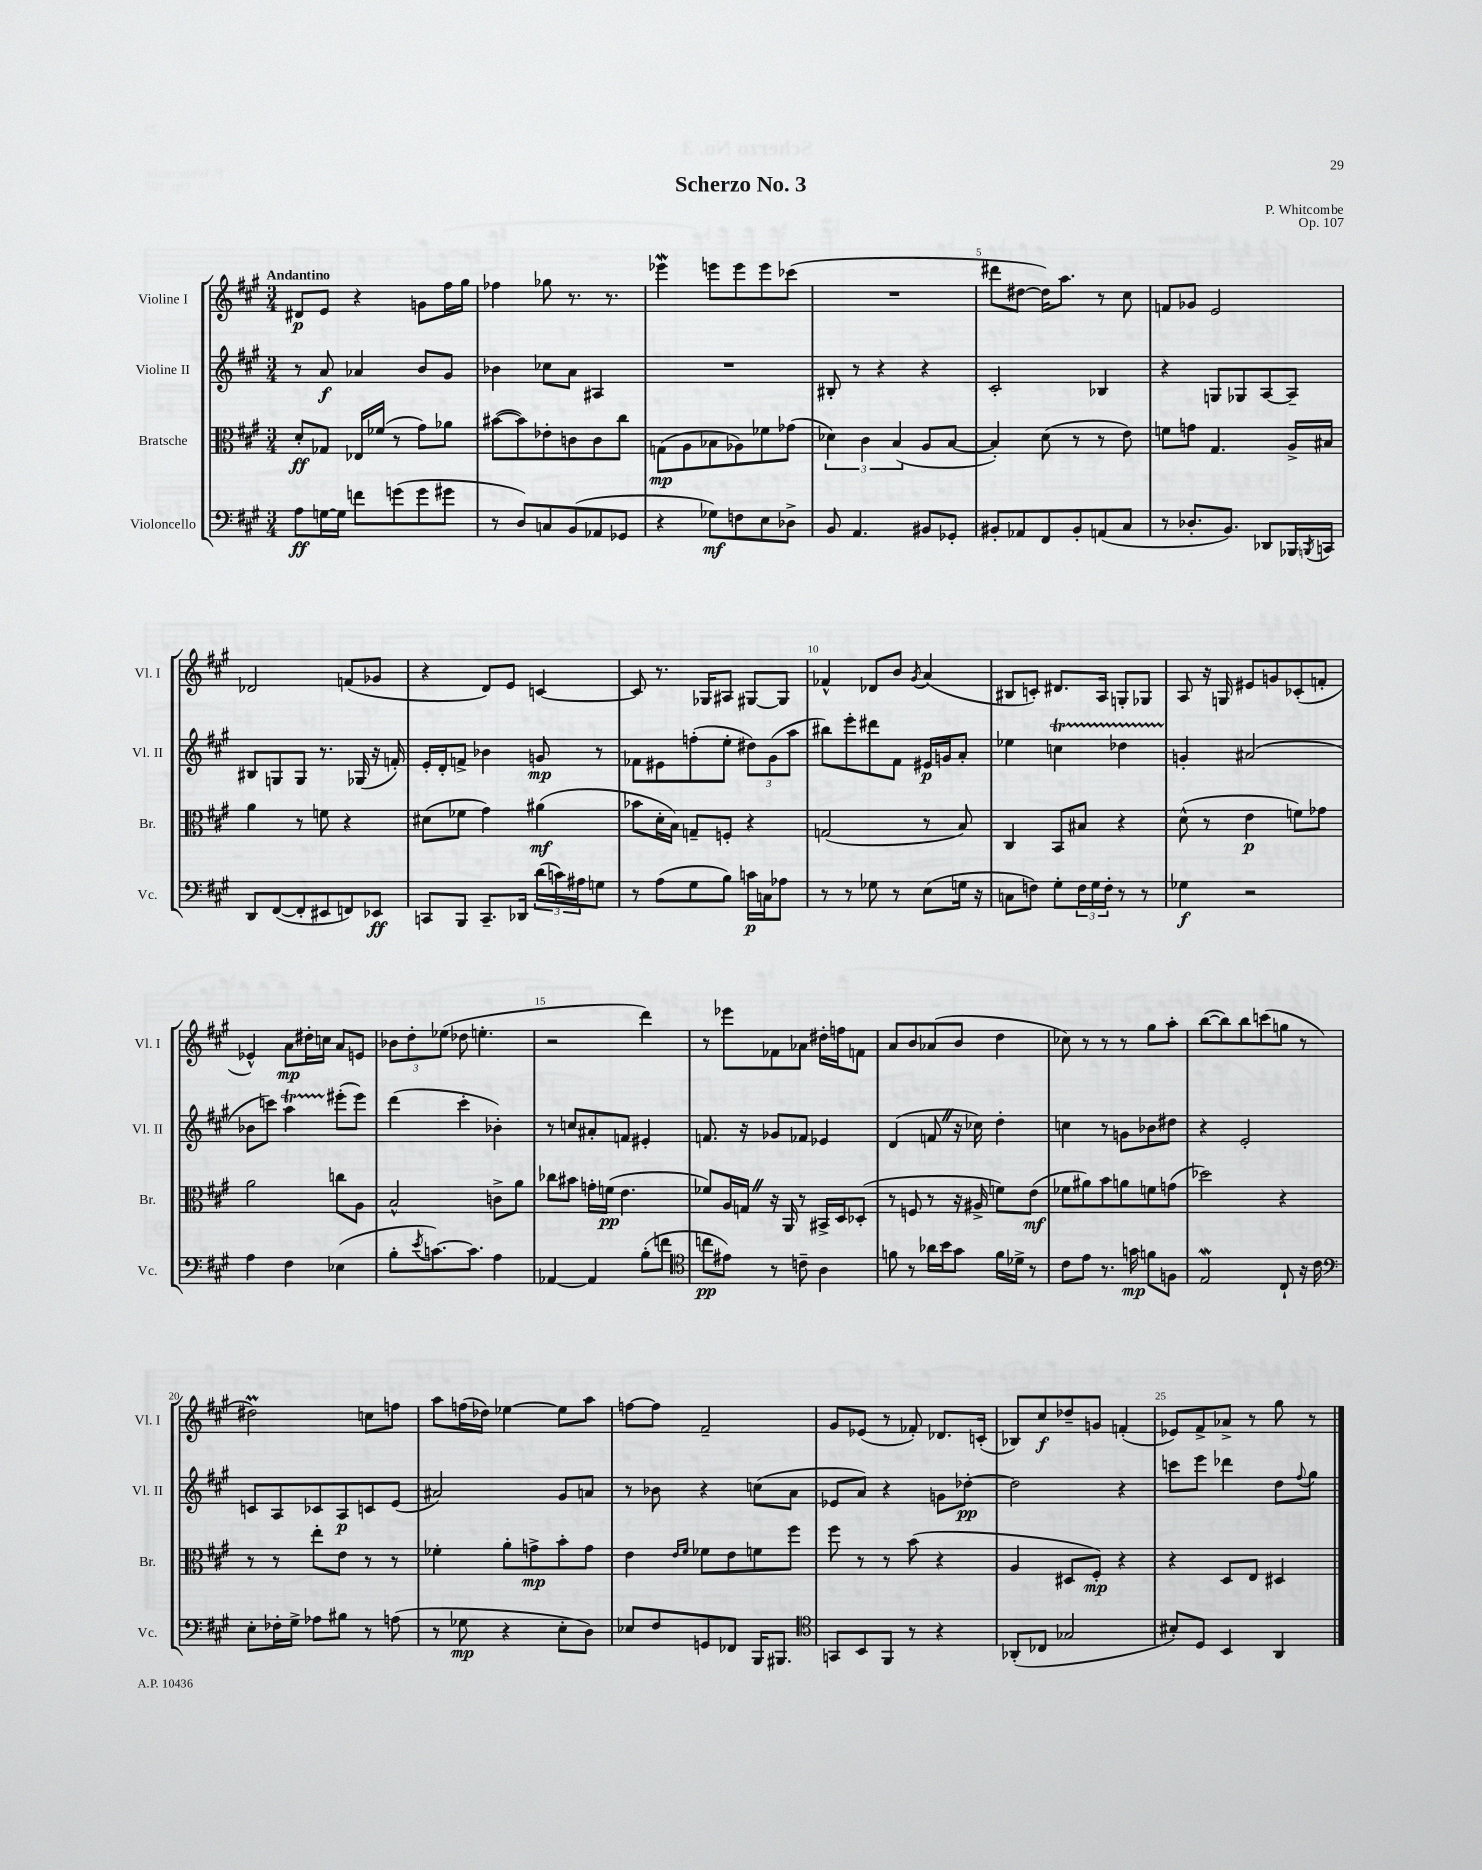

**kern	**dynam	**kern	**dynam	**kern	**dynam	**kern	**dynam
*part4	*part4	*part3	*part3	*part2	*part2	*part1	*part1
*staff4	*staff4	*staff3	*staff3	*staff2	*staff2	*staff1	*staff1
*I"Violoncello	*	*I"Bratsche	*	*I"Violine II	*	*I"Violine I	*
*I'Vc.	*	*I'Br.	*	*I'Vl. II	*	*I'Vl. I	*
*clefF4	*	*clefC3	*	*clefG2	*	*clefG2	*
*k[f#c#g#]	*	*k[f#c#g#]	*	*k[f#c#g#]	*	*k[f#c#g#]	*
*M3/4	*	*M3/4	*	*M3/4	*	*M3/4	*
=1	=1	=1	=1	=1	=1	=1	=1
!	!	!	!	!	!	!LO:TX:a:B:t=Andantino	!
8A\L	ff	8d'/L	ff	8r	.	8d#X/L	p
[16Gn\L	.	8G-X/J	.	8a/	f	8e/J	.
16G\JJ]	.	.	.	.	.	.	.
8fn\L	.	16E-X/LL	.	4a-X/	.	4r	.
.	.	(16f-X/JJ	.	.	.	.	.
(8gn\	.	8r	.	.	.	.	.
8g\	.	8g#\L)	.	8b/L	.	8gn\L	.
8g#X\J	.	8a-X\J	.	8g#/J	.	16ff#\L	.
.	.	.	.	.	.	16gg#\JJ	.
=2	=2	=2	=2	=2	=2	=2	=2
8r	.	([8b#X\L	.	4b-X\	.	4ff-X\	.
8D/L)	.	8b#\])	.	.	.	.	.
8Cn/	.	8e-X'\	.	8cc-X\L	.	8gg-X\	.
(8BB/	.	8cn\	.	8a\J	.	8.r	.
8AA-X/	.	8c\	.	4A#X/	.	.	.
.	.	.	.	.	.	8.r	.
8GG-X/J	.	8cc#\J	.	.	.	.	.
=3	=3	=3	=3	=3	=3	=3	=3
4r	.	(8Gn\L	mp	2.r	.	4eee-Xw\	.
.	.	8A\	.	.	.	.	.
8G-X\L)	mf	8B-X\	.	.	.	8eeen\L	.
8Fn\	.	8A-X\)	.	.	.	8eee\	.
8E\	.	8f-X\	.	.	.	8eee\	.
8D-X^\J	.	(8g-X\J	.	.	.	(8ccc-X\J	.
=4	=4	=4	=4	=4	=4	=4	=4
8BB/	.	6d-X\)	.	8B#X'/	.	2.r	.
4.AA/	.	.	.	8r	.	.	.
.	.	6c#\	.	.	.	.	.
.	.	.	.	4r	.	.	.
.	.	(6B/	.	.	.	.	.
8BB#X/L	.	8A/L	.	4r	.	.	.
8GG-X'/J	.	[8B/J	.	.	.	.	.
=5	=5	=5	=5	=5	=5	=5	=5
8BB#X'/L	.	4B'/])	.	2c#'/	.	8ddd#X\L	.
8AA-X/	.	.	.	.	.	[8dd#X\J	.
8FF#/	.	(8d\	.	.	.	16dd#\KL])	.
.	.	.	.	.	.	8.aa\J	.
8BB#'/	.	8r	.	.	.	.	.
(8AAn/	.	8r	.	4B-X/	.	8r	.
8C#/J	.	8e\)	.	.	.	8cc#\	.
=6	=6	=6	=6	=6	=6	=6	=6
8r	.	8fn\L	.	4r	.	8fn/L	.
8.D-X'/L	.	8gn\J	.	.	.	8g-X/J	.
.	.	4.G#/	.	8Gn/L	.	2e/	.
8.BB/J)	.	.	.	.	.	.	.
.	.	.	.	8G-X/	.	.	.
8DD-X/L	.	.	.	[8A/	.	.	.
16BBB-X/L	.	16A^/LL	.	8A~/J]	.	.	.
8qBBBn/	.	.	.	.	.	.	.
16CCn/JJ	.	16B#X/JJ	.	.	.	.	.
!!LO:LB:g=z
=7	=7	=7	=7	=7	=7	=7	=7
8DD/L	.	4a\	.	8B#X/L	.	2d-X/	.
([8FF#/	.	.	.	8Gn/	.	.	.
8FF#'/]	.	8r	.	8G/J	.	.	.
8EE#X/	.	8fn\	.	8.r	.	.	.
8FFn/)	.	4r	.	.	.	(8fn/L	.
.	.	.	.	(16G-X/	.	.	.
8EE-X/J	ff	.	.	16r	.	8g-X/J	.
.	.	.	.	16fn'/)	.	.	.
=8	=8	=8	=8	=8	=8	=8	=8
8CCn/L	.	(8d#X\L	.	16e'/LL	.	4r	.
.	.	.	.	16d'/J	.	.	.
8BBB/J	.	8f-X\J	.	8fn^/J	.	.	.
8.CC~/L	.	4g#\)	.	4b-X\	.	8d/L)	.
.	.	.	.	.	.	8e/J	.
16DD-X/Jk	.	.	.	.	.	.	.
(24d\LL	.	(4a#X\	mf	8gn/	mp	[4cn/	.
24cn\)	.	.	.	.	.	.	.
24A#X\J	.	.	.	.	.	.	.
8Gn\J	.	.	.	8r	.	.	.
=9	=9	=9	=9	=9	=9	=9	=9
8r	.	8b-X\L	.	8f-X\L	.	8c/]	.
(8A\L	.	16d'\L	.	8e#X\	.	8.r	.
.	.	16B\JJ)	.	.	.	.	.
8G#\	.	8Gn~/L	.	(8ffn'\	.	.	.
.	.	.	.	.	.	16G-X/KL	.
8B\J)	.	8Fn'/J	.	8ee'\J	.	8A#X/J	.
16cn\LL	p	4r	.	12dd#X\L)	.	[8G#X/L	.
16Cn\J	.	.	.	.	.	.	.
.	.	.	.	(12g#\	.	.	.
8A-X\J	.	.	.	.	.	8G#/J]	.
.	.	.	.	12aa\J	.	.	.
=10	=10	=10	=10	=10	=10	=10	=10
8r	.	(2Gn/	.	8bb#X\L)	.	4f-X^^/	.
8r	.	.	.	8eee'\	.	.	.
8G-X\	.	.	.	8ddd#X\	.	8d-X/L	.
8r	.	.	.	8f#\J	.	8b/J	.
.	.	.	.	.	.	8qg#/	.
(8E\L	.	8r	.	16e#X/LL	p	(4a/	.
.	.	.	.	16gn/J	.	.	.
16Gn\Jk	.	8B/)	.	8a'/J	.	.	.
16r	.	.	.	.	.	.	.
=11	=11	=11	=11	=11	=11	=11	=11
8Cn\L	.	4C#/	.	4ee-X\	.	8B#X/L	.
8Fn\J)	.	.	.	.	.	8cn'/J)	.
8G#'\L	.	8BB/L	.	4ccnT\	.	8.d#X/L	.
24F\L	.	8B#X/J	.	.	.	.	.
24G#\	.	.	.	.	.	.	.
.	.	.	.	.	.	16A/Jk	.
24F'\JJ	.	.	.	.	.	.	.
8r	.	4r	.	4dd-XTTT\	.	8Gn'/L	.
8r	.	.	.	.	.	8G-X/J	.
=12	=12	=12	=12	=12	=12	=12	=12
4G-X\	f	(8d^^\	.	4gn'/	.	8A/	.
.	.	8r	.	.	.	16r	.
.	.	.	.	.	.	16Gn/	.
2r	.	4e\	p	(2a#X/	.	8e#X/L	.
.	.	.	.	.	.	8gn/	.
.	.	8fn\L)	.	.	.	(8c-X'/	.
.	.	8g-X\J	.	.	.	8fn'/J	.
!!LO:LB:g=z
=13	=13	=13	=13	=13	=13	=13	=13
4A\	.	2a\	.	8b-X\L	.	4e-X^^/)	.
.	.	.	.	8cccn\J)	.	.	.
4F#\	.	.	.	4aaT\	.	8a\L	mp
.	.	.	.	.	.	16dd#X'\L	.
.	.	.	.	.	.	16ccn\JJ	.
(4E-X\	.	8ccn\L	.	(8eee#X'\L	.	8a/L	.
.	.	8A\J	.	8eee#\J)	.	8en/J	.
=14	=14	=14	=14	=14	=14	=14	=14
8B'\L	.	2B^^/	.	(4ddd\	.	12b-X\L	.
.	.	.	.	.	.	12dd'\	.
8qe/	.	.	.	.	.	.	.
[8.cn\)	.	.	.	.	.	.	.
.	.	.	.	.	.	(12ee-X\J	.
.	.	.	.	4ccc#'\	.	8dd-X\	.
8.c\J]	.	.	.	.	.	.	.
.	.	.	.	.	.	4.een'\	.
4A\	.	8cn^\L	.	4b-X'\)	.	.	.
.	.	8a\J	.	.	.	.	.
=15	=15	=15	=15	=15	=15	=15	=15
[4AA-X/	.	8cc-X\L	.	8r	.	2r	.
.	.	8b#X\J	.	8ccn/L	.	.	.
4AA-/]	.	16gn'\LL	.	8a#X'/	.	.	.
.	.	(16fn\JJ	pp	.	.	.	.
.	.	4.e\	.	8fn/J	.	.	.
(8B'\L	.	.	.	4e#X'/	.	4ddd\)	.
8fn\J	.	.	.	.	.	.	.
=16	=16	=16	=16	=16	=16	=16	=16
*clefC4	*	*	*	*	*	*	*
8ccn\L	pp	8f-X/L)	.	8.fn/	.	8r	.
8e#X\J)	.	16A/L	.	.	.	8eee-X\L	.
.	.	16GnZ/JJ	.	16r	.	.	.
8r	.	16r	.	8g-X/L	.	8f-X\	.
.	.	16AA/	.	.	.	.	.
8cn~\	.	8r	.	8f-X/J	.	8a-X\J	.
4A\	.	16BB#X^/LL	.	4e-X/	.	16dd#X'\LL	.
.	.	16D/J	.	.	.	16ffn\J	.
.	.	(8D-X'/J	.	.	.	8fn\J	.
=17	=17	=17	=17	=17	=17	=17	=17
8fn\	.	8r	.	(4d/	.	8a/L	.
8r	.	8Fn/	.	.	.	8b/	.
16a-X\LL	.	8r	.	8fnZ/	.	(8a-X/	.
16b\J	.	.	.	.	.	.	.
8g#\J	.	16r	.	16r	.	8b/J	.
.	.	16A#X^/	.	16cc-X\)	.	.	.
16f\LL	.	8fn\L)	.	4dd'\	.	4dd\	.
16d-X^\JJ	.	.	.	.	.	.	.
8r	.	(8e\J	mf	.	.	.	.
=18	=18	=18	=18	=18	=18	=18	=18
8c#\L	.	8f-X\L	.	4ccn\	.	8cc-X\)	.
8e\J	.	8a#X\)	.	.	.	8r	.
8.r	.	8b\	.	8r	.	8r	.
.	.	8an\	.	8gn\L	.	8r	.
16gn\	mp	.	.	.	.	.	.
8fn\L	.	8fn\	.	8b-X\	.	8gg#\L	.
8Fn\J	.	(8gn\J	.	8dd#X\J	.	8aa'\J	.
=19	=19	=19	=19	=19	=19	=19	=19
2EW/	.	2dd-X\)	.	4r	.	([8bb\L	.
.	.	.	.	.	.	8bb\])	.
.	.	.	.	2e'/	.	8bb\	.
.	.	.	.	.	.	(8cccn\	.
8C#`/	.	4r	.	.	.	8ggn\J	.
16r	.	.	.	.	.	8r	.
16c#\	.	.	.	.	.	.	.
!!LO:LB:g=z
=20	=20	=20	=20	=20	=20	=20	=20
*clefF4	*	*	*	*	*	*	*
8E'\L	.	8r	.	8cn/L	.	2dd#Xm\)	.
16F-X'\L	.	8r	.	8A/	.	.	.
16G#^\JJ	.	.	.	.	.	.	.
8A-X\L	.	8ee'\L	.	8c-X/	.	.	.
8B#X\J	.	8e\J	.	8A/	p	.	.
8r	.	8r	.	8cn/	.	8ccn\L	.
(8An\	.	8r	.	(8e/J	.	8ffn\J	.
=21	=21	=21	=21	=21	=21	=21	=21
8r	.	4f-X'\	.	2a#X/)	.	8aa\L	.
8G-X\	mp	.	.	.	.	(16ffn\L	.
.	.	.	.	.	.	16dd-X\JJ)	.
4r	.	8a'\L	.	.	.	[4ee-X\	.
.	.	8gn^\	mp	.	.	.	.
8E'\L	.	8b'\	.	8g#/L	.	8ee-\L]	.
8D\J)	.	8g\J	.	8an/J	.	8aa\J	.
=22	=22	=22	=22	=22	=22	=22	=22
8E-X/L	.	4e\	.	8r	.	[8ffn\L	.
8F#/	.	.	.	8b-X\	.	8ff\J]	.
.	.	16qqe/LL	.	.	.	.	.
.	.	16qqf#/JJ	.	.	.	.	.
8GGn/	.	8f-X\L	.	4r	.	2f#~/	.
8FF-X/J	.	8e\	.	.	.	.	.
16BBB/KL	.	8fn\	.	(8ccn\L	.	.	.
8.BBB#X/J	.	.	.	.	.	.	.
.	.	8ff#\J	.	8a\J	.	.	.
=23	=23	=23	=23	=23	=23	=23	=23
*clefC4	*	*	*	*	*	*	*
8GGn/L	.	8ff#\	.	8e-X/L	.	8g#/L	.
8BB/	.	8r	.	8a/J)	.	(8e-X/J	.
8FF#/J	.	8r	.	4r	.	8r	.
8r	.	(8b\	.	.	.	8f-X'/)	.
4r	.	4r	.	8gn\L	.	8.d-X/L	.
.	.	.	.	[8dd-X'\J	pp	.	.
.	.	.	.	.	.	(16cn'/Jk	.
=24	=24	=24	=24	=24	=24	=24	=24
(8AA-X'/L	.	4A/	.	2dd-\]	.	8B-X/L)	.
8C-X/J	.	.	.	.	.	8cc#/	f
2G-X/	.	8D#X/L	.	.	.	8dd-X~/	.
.	.	8F#'/J)	mp	.	.	8gn/J	.
.	.	4r	.	4r	.	(4fn'/	.
=25	=25	=25	=25	=25	=25	=25	=25
8B#X'/L)	.	4r	.	8cccn\L	.	8e-X/L)	.
8D/J	.	.	.	8eee\J	.	8f#^/	.
4BB/	.	8D/L	.	4ddd-X\	.	8a-X^/J	.
.	.	8E/J	.	.	.	8r	.
4AA/	.	4D#X/	.	8dd\L	.	8gg#\	.
.	.	.	.	8qqff#/	.	.	.
.	.	.	.	8gg#\J	.	8r	.
==	==	==	==	==	==	==	==
*-	*-	*-	*-	*-	*-	*-	*-
